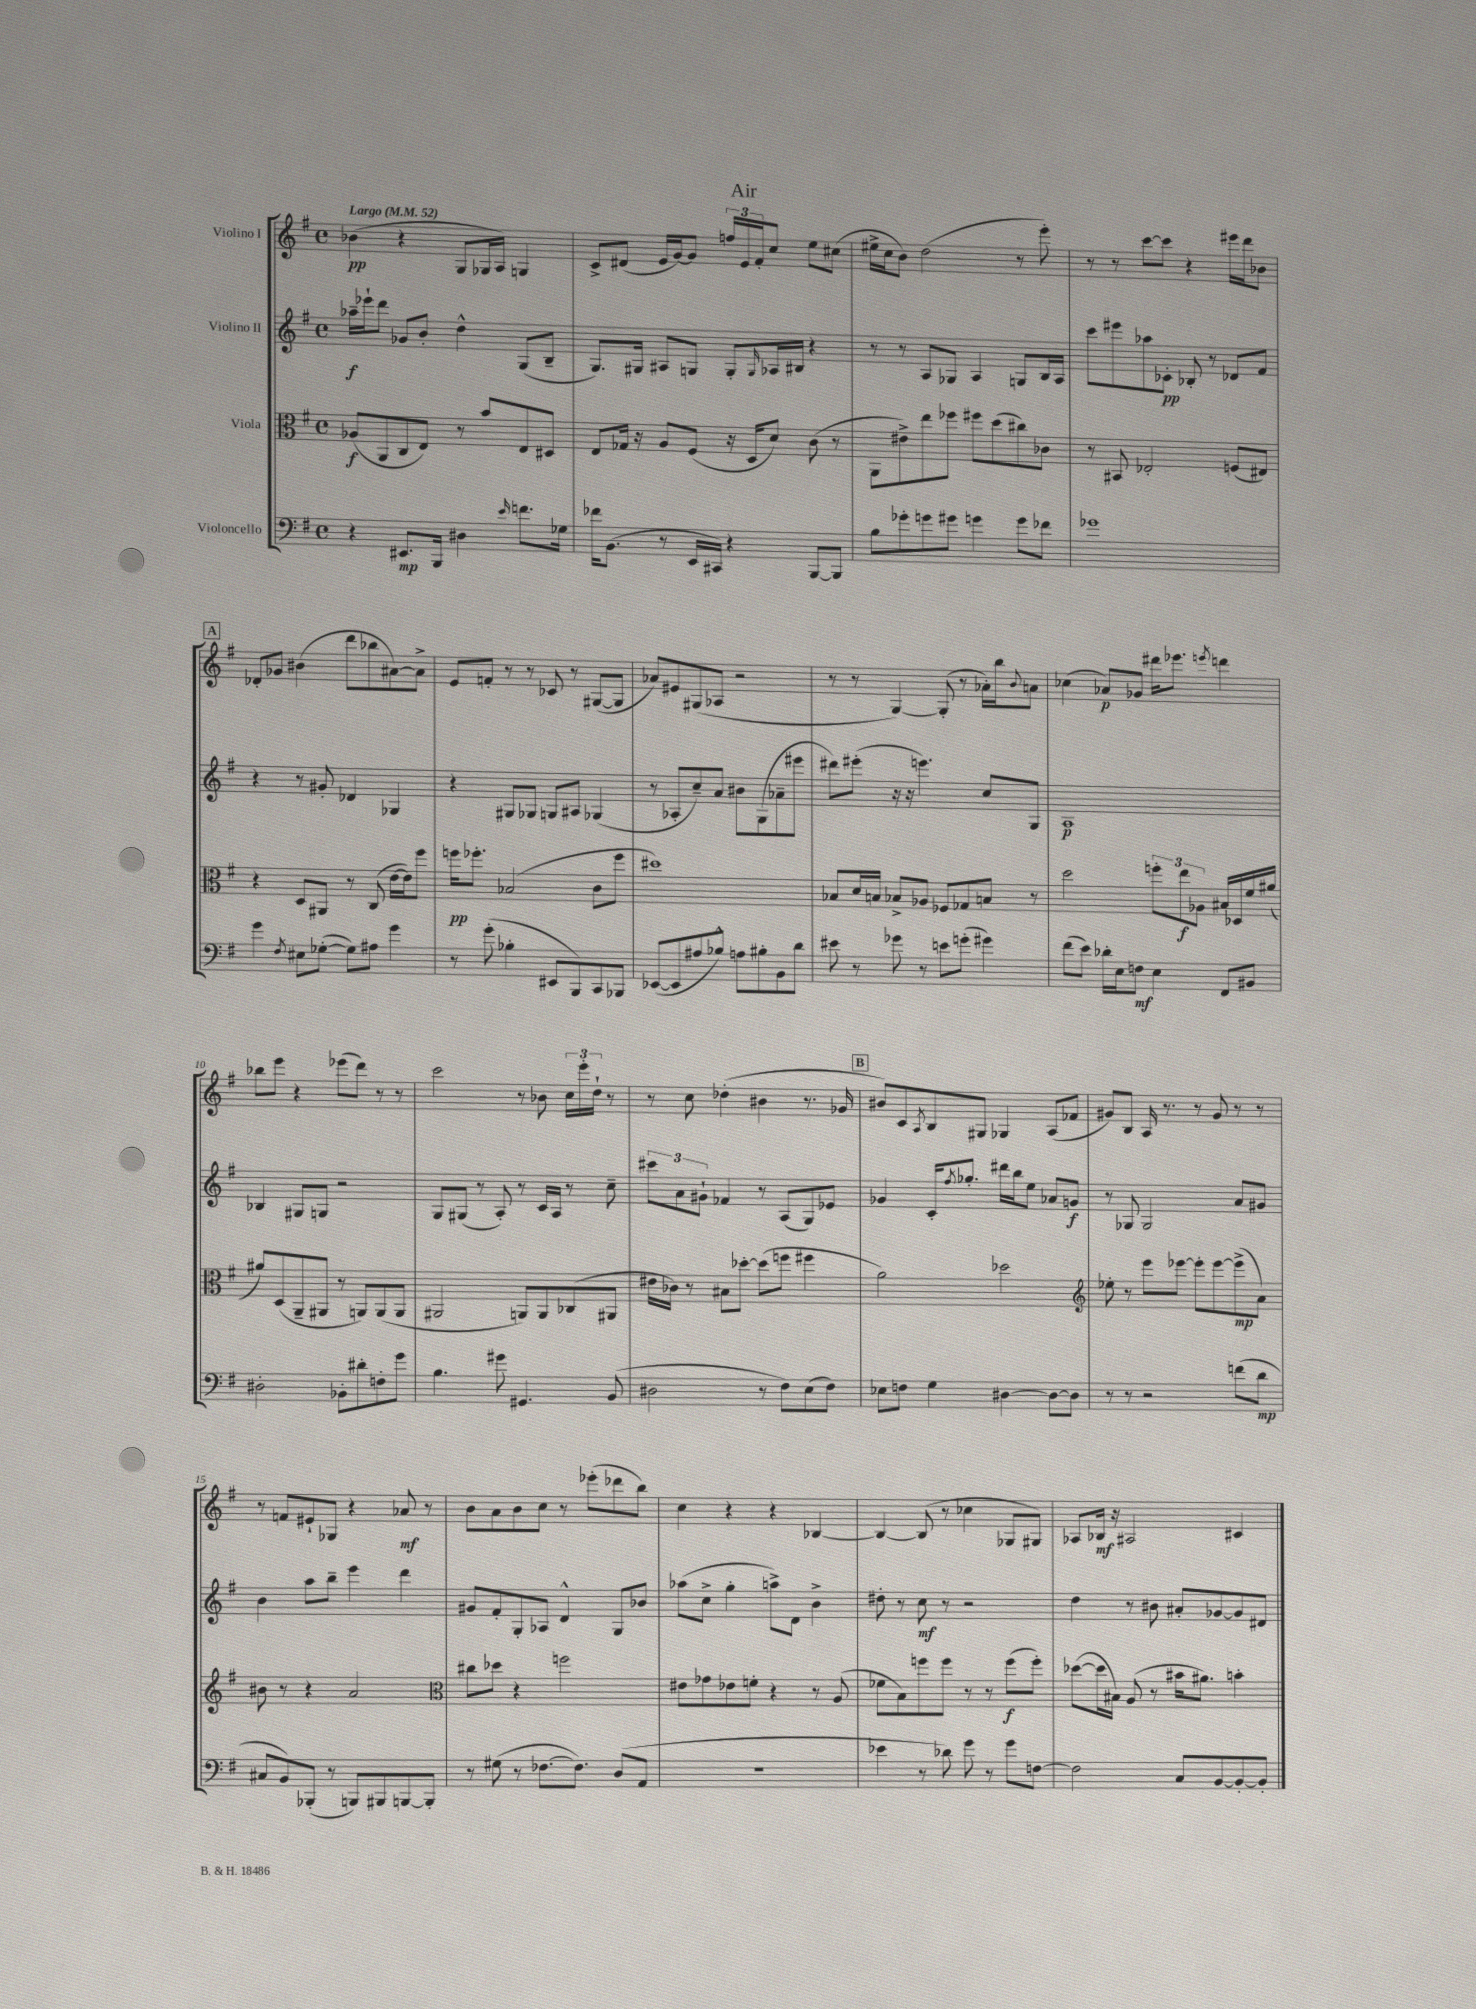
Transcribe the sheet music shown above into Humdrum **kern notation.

**kern	**kern	**kern	**kern
*staff4	*staff3	*staff2	*staff1
*clefF4	*clefC3	*clefG2	*clefG2
*k[f#]	*k[f#]	*k[f#]	*k[f#]
*M4/4	*M4/4	*M4/4	*M4/4
*met(c)	*met(c)	*met(c)	*met(c)
*MM52	*MM52	*MM52	*MM52
4r	(8A-/L	16aa-~\LL	(4b-\
.	.	16eee-`\J	.
.	8AA/	8ddd\J	.
8.EE#/L	8C/	8g-/L	4r
.	8E/J)	8b'/J	.
16BBB/Jk	.	.	.
4D#\	8r	4dd^^\	8G/L
.	8b/L	.	16G-/L
.	.	.	16A/JJ)
16qqe/	.	.	.
8.f\L	8E/	(8G/L	4G/
.	8D#/J	8B~/J	.
16G-\Jk	.	.	.
=	=	=	=
16f-\LK	8E/L	8.G/L)	8c^/L
(8.BB\J	.	.	.
.	16G-/Jk	.	(8d#/J
.	16r	16G#/Jk	.
8r	8A/L	8A#/L	16e/LL
.	.	.	[16g/J)
16EE/LL	(8F#/J	8G/J	8g/]J
16CC#/JJ)	.	.	.
4r	16r	8G'/L	24ff/LL
.	.	.	24e/
.	16D/LK	.	.
.	.	.	24f#'/J
.	.	16qqG/	.
.	8d/J)	16A-/L	8cc/J
.	.	16B#/JJ	.
[8BBB/L	(8c\	4r	8ee\L
8BBB/]J	8r	.	(8cc#\J
=	=	=	=
8B\L	8AA\L	8r	16ee#^\LL
.	.	.	16cc\J
8g-'\	8e#^\)	8r	8b\J)
8g\	8ee\	8A/L	(2dd\
8g#\J	8ff-\J	8G-/J	.
4g\	8ff#\L	4A/	.
.	(8dd\	.	.
8g\L	8cc#\)	8G/L	8r
8f-\J	8c-\J	16B/L	8eee'\)
.	.	16A/JJ	.
=	=	=	=
1g-	8r	8ccc\L	8r
.	8BB#/	8eee#\	8r
.	2E-'/	8aa-\	[8ccc\L
.	.	8c-'\J	8ccc\]J
.	.	8B-'/	4r
.	.	8r	.
.	(8F/L	8d-/L	16eee#\LL
.	.	.	16ddd\J
.	8E#/J)	8f#/J	8b-\J
=	=	=	=
4g\	4r	4r	8d-'/L
.	.	.	8g-/J
8qF#/	.	.	.
8E#\L	8D/L	8r	(4b#\
([8G-'\J	8AA#/J	8g#'/	.
8G-\]L)	8r	4d-/	8ddd\L
8A#\J	(8C/	.	8bb-\
4g\	[16e\LL	4G-/	[8a#\)
.	16e\]J)	.	.
.	8ff#\J	.	8a#^\]J
=	=	=	=
8r	16ff\LK	4r	8e/L
.	8.ff-'\J	.	.
(8g'\	.	.	8f'/J
4B-'\	(2B-/	8G#/L	8r
.	.	8G-/J	8r
8EE#/L	.	8G/L	8c-/
8BBB/)	.	8A#/J	8r
8CC/	8c\L	(4G-/	([8G#/L
8BBB-/J	8ff-\J	.	8G#/]J
=	=	=	=
([8EE-/L	1dd#)	8r	8a-/L)
8EE-/]	.	8A-'/L	8e#/
8A#/	.	8cc~/)	(8G#/
8B-^^/J)	.	8a/J	8A-/J
8A\L	.	8b#\L	2r
8B#'\	.	(8G\	.
8BB\	.	8a-~\	.
8d\J	.	8eee#\J	.
=	=	=	=
8e#\	8B-/L	8ddd#\L)	8r
8r	16d/L	(8eee#'\J	8r
.	16B/JJ	.	.
8g-\	8B-^/L	16r	[4G/)
.	.	16r	.
8r	8A-/J	4.eee\)	.
8e\L	8F-/L	.	(8G'/]
(8g'\J	8G-/	.	8r
4g#\)	8B/J	8cc/L	16a-'\LL)
.	.	.	16bb\J
.	.	.	8qqb/
.	8r	8G/J	8a\J
=	=	=	=
(8f#\L	2dd\	1A	(4cc-\
8e\J)	.	.	.
16d-'\LL	.	.	8a-/L)
16E\J	.	.	.
8F\J	.	.	8g-/J
4E\	12ff'\L	.	16ddd#\LK
.	.	.	8.eee-\J
.	12ee\	.	.
.	12A-\J	.	.
.	.	.	8qeee/
8FF#/L	16B#/LL	.	4ddd\
.	16D-/	.	.
8BB#/J	16f#/	.	.
.	(16a#/JJ	.	.
=	=	=	=
2D#'\	8a#/L)	4B-/	8bb-\L
.	(8D/	.	8eee\J
.	8AA~/	8G#/L	4r
.	8AA#/J	8G/J	.
8BB-'\L	8r	2r	(8eee-\L
8d#'\	8AA/L)	.	8ddd\J)
8F'\	(8AA/	.	8r
8g\J	8AA/J	.	8r
=	=	=	=
4.B\	2AA#/	8G/L	2ccc\
.	.	(8G#/J	.
.	.	8r	.
8g#\	.	8A'/)	.
4.GG#/	8AA/L)	8r	8r
.	8AA/	16c/LL	8b-\
.	.	16A/JJ	.
.	(8C-/	8r	24cc\LL
.	.	.	24eee'\
.	.	.	24dd`\JJ
(8BB/	8AA#/J	8cc~\	8r
=	=	=	=
2D#\	16e#\LL	12ccc#\L	8r
.	16c-\JJ)	.	.
.	.	12a\	.
.	8r	.	8cc\
.	.	12g#`\J	.
.	8B#\L	4f-/	(4dd-'\
.	[8dd-'\J	.	.
8r	(8dd-\]L	8r	4b#\
8F#\L)	8ff\J	(8A/L	.
(8E\	4ff#\	8G/)	8.r
8F#\J)	.	8e-/J	.
.	.	.	16g-/
=	=	=	=
8E-\L	2a\)	4g-/	8b#/L)
8F\J	.	.	8c/
.	.	.	8qA/
4G\	.	16c'/LK	8B/
.	.	8qff#/	.
.	.	8.gg-'/J	.
.	.	.	8G#/J
[4D#\	2dd-\	16ddd#\LL	4G-/
.	.	16bb\J	.
.	.	8ee\J	.
8D#\_L	.	8a-/L	(8A/L
8D#\]J	.	8g/J	8f-/J
=	=	=	=
*	*clefG2	*	*
8r	8ee-'\	8r	8g#/L)
8r	8r	8G-/	8B/J
2r	8eee\L	2G-/	16A/
.	.	.	8.r
.	[8eee-\J	.	.
.	8eee-'\]L	.	8r
.	[8eee-\	.	8g#/
(8f\L	(8eee-^\]	8a/L	8r
8d\J	8a\J)	8g#/J	8r
=	=	=	=
8C#/L	8b#\	4b\	8r
8BB/)	8r	.	8f/L
(8BBB-'/J	4r	8aa\L	8e#`/
8r	.	8bb~\J	8G-/J
8BBB/L)	2a/	4eee\	4r
8BBB#/	.	.	.
[8BBB/	.	4ddd\	8a-/
8BBB'/]J	.	.	8r
=	=	=	=
*	*clefC3	*	*
8r	8cc#\L	8g#/L	8b\L
(8G#\	8dd-\J	8f#'/	8a\
8r	4r	8G'/	8b\
[8.F-\L	.	8A-/J	8cc\J
.	2ff\	4d^^/	8r
8.F-\]J)	.	.	.
.	.	.	(8eee-'\L
(8D/L	.	8G/L	8ddd-\
8AA/J	.	8b-/J	8bb\J)
=	=	=	=
1r	8e#\L	(8aa-\L	4cc\
.	8g-\	8cc^\J	.
.	8e-\	4gg'\	4r
.	8f'\J	.	.
.	4r	8aa^\L)	4r
.	.	8d\J	.
.	8r	4b^\	[4B-/
.	(8A/	.	.
=	=	=	=
4e-\	8f-\L	8dd#'\	4B-/_
.	8B\)	8r	.
8r	8ff\	8cc\	(8B-/]
8d-\)	8ff\J	8r	8r
8g\	8r	2r	4cc-\
8r	8r	.	.
8g\L	(8ff\L	.	8G-/L
[8F\J	8ff'\J)	.	8G#/J)
=	=	=	=
2F\]	([8dd-\L	4dd\	8A-/L
.	16dd-\]L	.	16B-/Jk
.	16B#\JJ)	.	16r
.	(8A/	8r	2A#/
.	8r	8b#\	.
8C/L	16b#\LK	8a#'/L	.
.	8.a#\J)	.	.
[8BB/	.	[8g-/	.
8BB'/_	4b'\	8g-/]	4c#/
8BB'/]J	.	8d#/J	.
==	==	==	==
*-	*-	*-	*-
